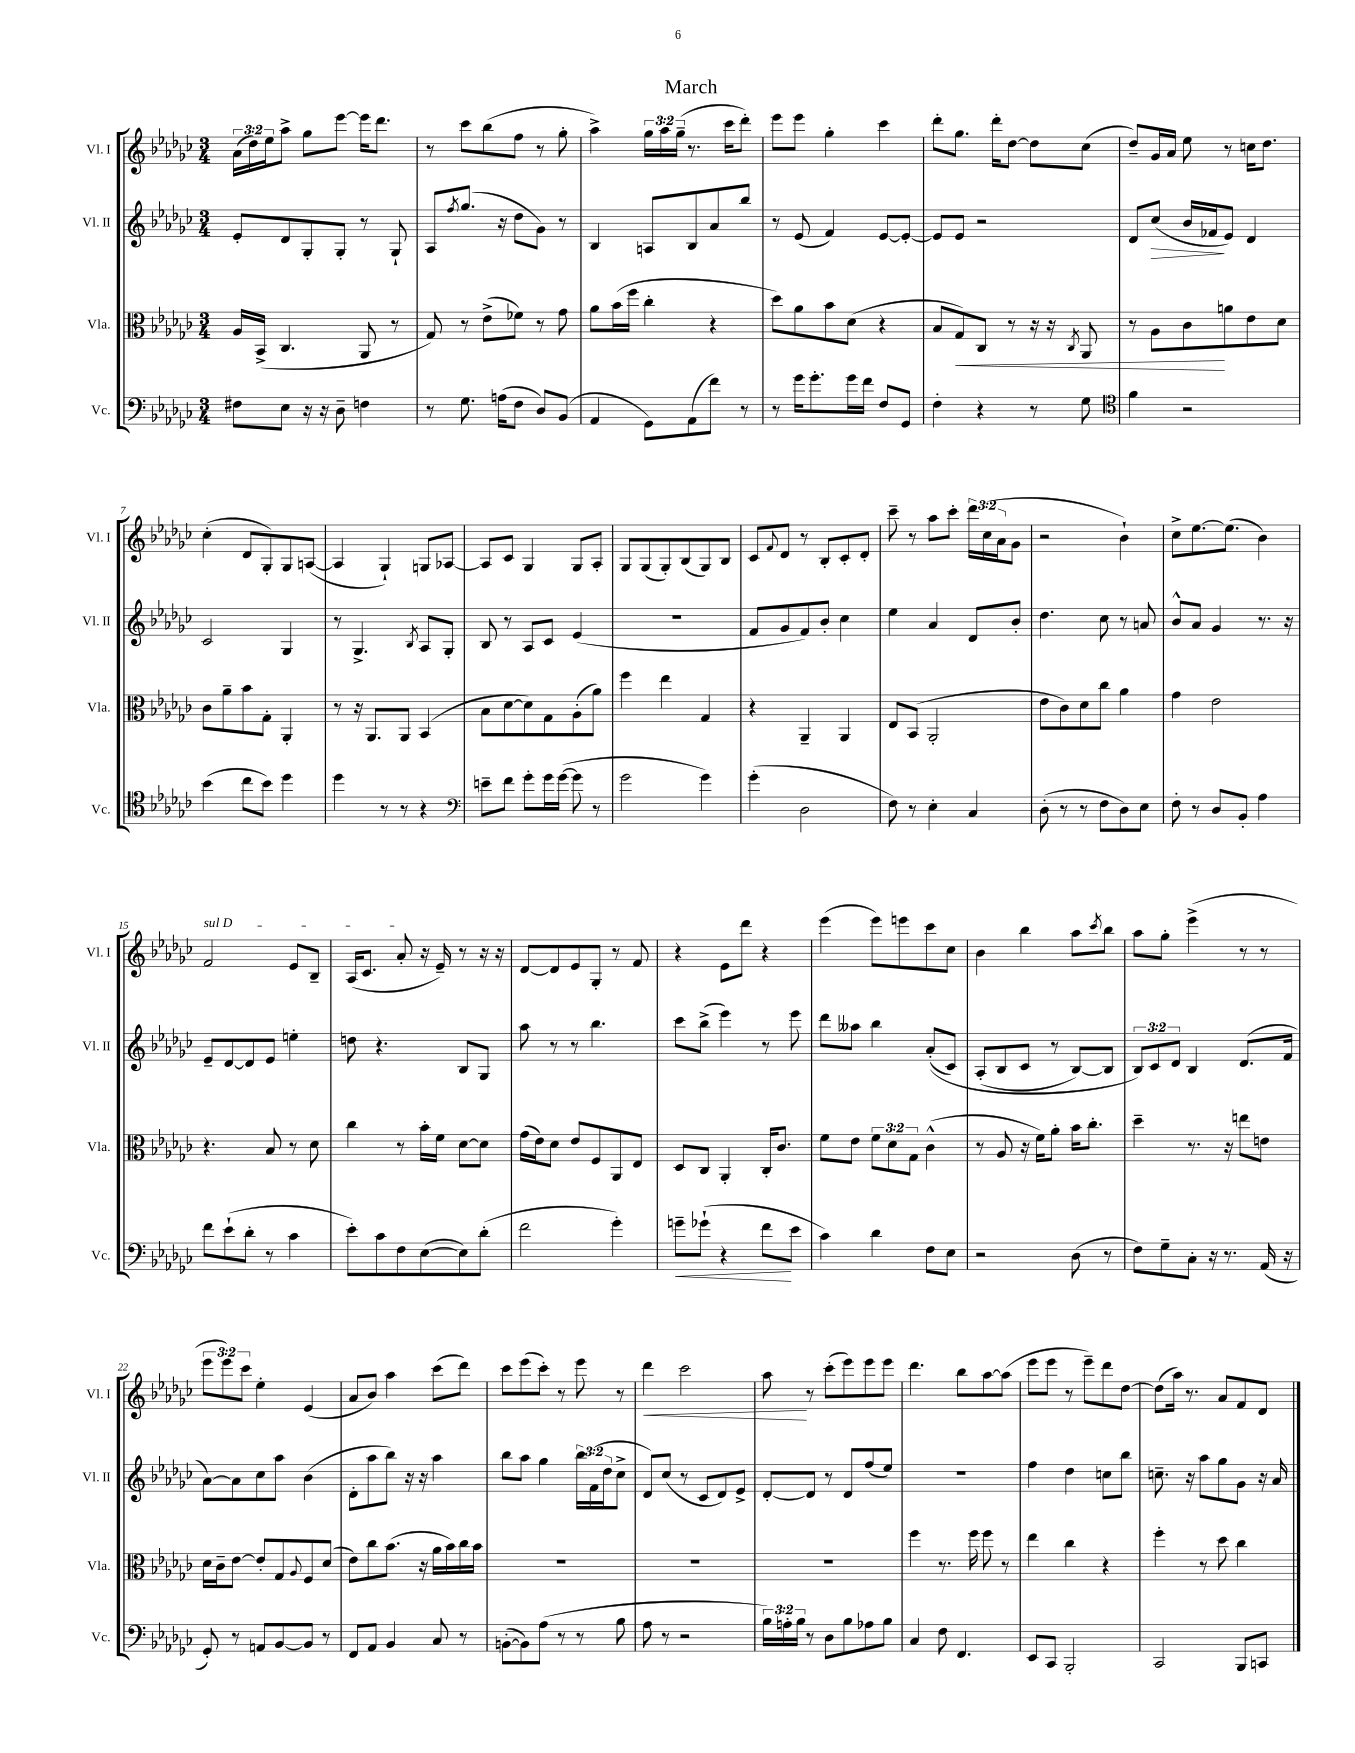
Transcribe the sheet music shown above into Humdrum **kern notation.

**kern	**dynam	**kern	**dynam	**kern	**dynam	**kern	**dynam
*part4	*part4	*part3	*part3	*part2	*part2	*part1	*part1
*staff4	*staff4	*staff3	*staff3	*staff2	*staff2	*staff1	*staff1
*I"Vc.	*	*I"Vla.	*	*I"Vl. II	*	*I"Vl. I	*
*I'Vc.	*	*I'Vla.	*	*I'Vl. II	*	*I'Vl. I	*
*clefF4	*	*clefC3	*	*clefG2	*	*clefG2	*
*k[b-e-a-d-g-c-]	*	*k[b-e-a-d-g-c-]	*	*k[b-e-a-d-g-c-]	*	*k[b-e-a-d-g-c-]	*
*M3/4	*	*M3/4	*	*M3/4	*	*M3/4	*
=1	=1	=1	=1	=1	=1	=1	=1
8F#X\L	.	16A-/LL	.	8e-'/L	.	(24a-\LL	.
.	.	.	.	.	.	24dd-\)	.
.	.	(16BB-^/JJ	.	.	.	.	.
.	.	.	.	.	.	24ee-\J	.
8E-\J	.	4.C-/	.	8d-/	.	8aa-^\J	.
16r	.	.	.	8G-'/	.	8gg-\L	.
16r	.	.	.	.	.	.	.
8D-~\	.	.	.	8G-'/J	.	[8eee-\J	.
4Fn\	.	8AA-/	.	8r	.	16eee-\KL]	.
.	.	.	.	.	.	8.ddd-\J	.
.	.	8r	.	8G-`/	.	.	.
=2	=2	=2	=2	=2	=2	=2	=2
8r	.	8G-/)	.	8A-/L	.	8r	.
.	.	.	.	8qff/	.	.	.
8.G-\	.	8r	.	(8.gg-/J	.	8ccc-\L	.
.	.	(8e-^\L	.	.	.	(8bb-\	.
(16An\KL	.	.	.	16r	.	.	.
8F\J	.	8f-X\J)	.	8dd-\L	.	8ff\J	.
8D-/L)	.	8r	.	8g-\J)	.	8r	.
(8BB-/J	.	8g-\	.	8r	.	8gg-'\	.
=3	=3	=3	=3	=3	=3	=3	=3
4AA-/	.	8a-\L	.	4B-/	.	4aa-^\)	.
.	.	(16b-\L	.	.	.	.	.
.	.	16ff\JJ	.	.	.	.	.
8GG-\L)	.	4cc-'\	.	8An/L	.	24gg-\LL	.
.	.	.	.	.	.	24aa-\	.
.	.	.	.	.	.	(24gg-~\JJ	.
(8AA-\	.	.	.	8B-/	.	8.r	.
8f\J)	.	4r	.	8a-/	.	.	.
.	.	.	.	.	.	16ccc-\KL	.
8r	.	.	.	8bb-/J	.	8ddd-'\J)	.
=4	=4	=4	=4	=4	=4	=4	=4
8r	.	8dd-\L)	.	8r	.	8eee-\L	.
16g-\KL	.	8a-\	.	(8e-/	.	8eee-\J	.
8.g-'\	.	.	.	.	.	.	.
.	.	8b-\	.	4f/)	.	4gg-'\	.
16g-\L	.	(8d-\J	.	.	.	.	.
16f\JJ	.	.	.	.	.	.	.
8F/L	.	4r	.	[8e-/L	.	4ccc-\	.
8GG-/J	.	.	.	8e-'/J_	.	.	.
=5	=5	=5	=5	=5	=5	=5	=5
4F'\	.	8B-/L	.	8e-/L]	.	8ddd-'\L	.
!	!	!	!LO:HP:b	!	!	!	!
.	.	8G-/)	<	8e-/J	.	8.gg-\J	.
4r	.	8C-/J	.	2r	.	.	.
.	.	.	.	.	.	16ddd-'\KL	.
.	.	8r	.	.	.	[8dd-\J	.
8r	.	16r	.	.	.	8dd-\L]	.
.	.	16r	.	.	.	.	.
.	.	8qC-/	.	.	.	.	.
8G-\	.	8AA-/	.	.	.	(8cc-\J	.
=6	=6	=6	=6	=6	=6	=6	=6
*clefC4	*	*	*	*	*	*	*
4f\	.	8r	.	8d-/L	.	8dd-~/L)	.
!	!	!	!	!	!LO:HP:b	!	!
.	.	8A-\L	.	(8cc-/J	>	16g-/L	.
.	.	.	.	.	.	16a-/JJ	.
2r	.	8c-\	.	16b-/LL	.	8ee-\	.
.	.	.	.	16f-X/J	.	.	.
.	.	8an\	[	8e-/J)	]	8r	.
.	.	8e-\	.	4d-/	.	16ccn\KL	.
.	.	.	.	.	.	8.dd-\J	.
.	.	8d-\J	.	.	.	.	.
!!LO:LB:g=z
=7	=7	=7	=7	=7	=7	=7	=7
(4b-\	.	8c-\L	.	2c-/	.	(4cc-'\	.
.	.	8a-~\	.	.	.	.	.
8cc-\L	.	8b-\	.	.	.	8d-/L	.
8b-\J)	.	8G-'\J	.	.	.	8G-'/)	.
4dd-\	.	4AA-'/	.	4G-/	.	8G-/	.
.	.	.	.	.	.	([8An/J	.
=8	=8	=8	=8	=8	=8	=8	=8
4dd-\	.	8r	.	8r	.	4A/]	.
.	.	16r	.	4.G-^/	.	.	.
.	.	8.AA-/L	.	.	.	.	.
8r	.	.	.	.	.	4G-`/)	.
8r	.	8AA-/J	.	.	.	.	.
.	.	.	.	8qB-/	.	.	.
4r	.	(4BB-/	.	8A-/L	.	8Gn/L	.
.	.	.	.	8G-'/J	.	[8A-X/J	.
=9	=9	=9	=9	=9	=9	=9	=9
*clefF4	*	*	*	*	*	*	*
8en~\L	.	8B-\L	.	8B-/	.	8A-/L]	.
8f\J	.	[8d-\	.	8r	.	8c-/J	.
8g-'\L	.	8d-\])	.	8A-/L	.	4G-/	.
16g-\L	.	8G-\	.	8c-/J	.	.	.
([16g-\JJ	.	.	.	.	.	.	.
8g-\]	.	(8A-'\	.	(4e-/	.	8G-/L	.
8r	.	8a-\J)	.	.	.	8A-'/J	.
=10	=10	=10	=10	=10	=10	=10	=10
2g-\	.	4ff\	.	2.r	.	8G-/L	.
.	.	.	.	.	.	(8G-/	.
.	.	4ee-\	.	.	.	8G-'/)	.
.	.	.	.	.	.	(8B-/	.
4g-\)	.	4G-/	.	.	.	8G-/)	.
.	.	.	.	.	.	8B-/J	.
=11	=11	=11	=11	=11	=11	=11	=11
(4g-'\	.	4r	.	8f/L	.	8c-/L	.
.	.	.	.	.	.	8qqf/	.
.	.	.	.	8g-/	.	8d-/J	.
2D-\	.	4AA-~/	.	8f/)	.	8r	.
.	.	.	.	8b-'/J	.	8B-'/L	.
.	.	4AA-/	.	4cc-\	.	8c-'/	.
.	.	.	.	.	.	8d-'/J	.
=12	=12	=12	=12	=12	=12	=12	=12
8F\)	.	8E-/L	.	4ee-\	.	8ccc-~\	.
8r	.	(8BB-/J	.	.	.	8r	.
4E-'\	.	2AA-'/	.	4a-/	.	8aa-\L	.
.	.	.	.	.	.	8ccc-'\J	.
4C-/	.	.	.	8d-/L	.	24ddd-\LL	.
.	.	.	.	.	.	(24cc-\	.
.	.	.	.	.	.	24a-\J	.
.	.	.	.	8b-'/J	.	8g-\J	.
=13	=13	=13	=13	=13	=13	=13	=13
(8D-'\	.	8e-\L	.	4.dd-\	.	2r	.
8r	.	8c-\)	.	.	.	.	.
8r	.	8d-\	.	.	.	.	.
8F\L	.	8cc-\J	.	8cc-\	.	.	.
8D-\)	.	4a-\	.	8r	.	4b-`\)	.
8E-\J	.	.	.	8an/	.	.	.
=14	=14	=14	=14	=14	=14	=14	=14
8F'\	.	4g-\	.	8b-^^/L	.	8cc-^\L	.
8r	.	.	.	8a-/J	.	[8.ee-\	.
8D-/L	.	2e-\	.	4g-/	.	.	.
.	.	.	.	.	.	(8.ee-\J]	.
8BB-'/J	.	.	.	.	.	.	.
4A-\	.	.	.	8.r	.	4b-\)	.
.	.	.	.	16r	.	.	.
!!LO:LB:g=z
=15	=15	=15	=15	=15	=15	=15	=15
!	!	!	!	!	!	!LO:TX:a:i:t=sul D	!
8f\L	.	4.r	.	8e-~/L	.	2f/	.
(8e-`\	.	.	.	[8d-/	.	.	.
8d-'\J	.	.	.	8d-/]	.	.	.
8r	.	8B-/	.	8e-/J	.	.	.
4c-\	.	8r	.	4een'\	.	8e-/L	.
.	.	8d-\	.	.	.	8B-~/J	.
=16	=16	=16	=16	=16	=16	=16	=16
8e-'\L)	.	4cc-\	.	8ddn\	.	(16A-/KL	.
.	.	.	.	.	.	8.c-/J	.
8c-\	.	.	.	4.r	.	.	.
8F\	.	8r	.	.	.	8a-'/	.
([8E-\	.	16b-'\LL	.	.	.	16r	.
.	.	16f\JJ	.	.	.	16e-~/)	.
8E-\])	.	[8d-\L	.	8B-/L	.	8r	.
(8d-'\J	.	8d-\J]	.	8G-/J	.	16r	.
.	.	.	.	.	.	16r	.
=17	=17	=17	=17	=17	=17	=17	=17
2f\	.	(16g-\LL	.	8aa-\	.	[8d-/L	.
.	.	16e-\J)	.	.	.	.	.
.	.	8d-\J	.	8r	.	8d-/]	.
.	.	8e-/L	.	8r	.	8e-/	.
.	.	8F/	.	4.bb-\	.	8G-'/J	.
4g-'\)	.	8AA-/	.	.	.	8r	.
.	.	8E-/J	.	.	.	8f/	.
=18	=18	=18	=18	=18	=18	=18	=18
!	!LO:HP:b	!	!	!	!	!	!
8gn~\L	<	8D-/L	.	8ccc-\L	.	4r	.
(8g-X`\J	.	8C-/J	.	(8bb-^\J	.	.	.
4r	.	4AA-'/	.	4eee-\)	.	8e-\L	.
.	.	.	.	.	.	8ddd-\J	.
8f\L	.	16C-'/KL	.	8r	.	4r	.
.	.	8.c-/J	.	.	.	.	.
8e-\J	[	.	.	8eee-\	.	.	.
=19	=19	=19	=19	=19	=19	=19	=19
4c-\)	.	8f\L	.	8ddd-\L	.	(4eee-\	.
.	.	8e-\J	.	8aa--X\J	.	.	.
4d-\	.	12f\L	.	4bb-\	.	8eee-\L)	.
.	.	12d-\	.	.	.	.	.
.	.	.	.	.	.	8eeen\	.
.	.	12G-\J	.	.	.	.	.
8F\L	.	(4c-^^\	.	((8a-'/L	.	8ccc-\	.
8E-\J	.	.	.	8c-/J)	.	8cc-\J	.
=20	=20	=20	=20	=20	=20	=20	=20
2r	.	8r	.	(8A-'/L	.	4b-\	.
.	.	8A-/	.	8B-/	.	.	.
.	.	16r	.	8c-/J	.	4bb-\	.
.	.	16f\KL)	.	.	.	.	.
.	.	8a-'\J	.	8r	.	.	.
(8D-\	.	16b-\KL	.	[8B-/L)	.	8aa-\L	.
.	.	8.cc-'\J	.	.	.	.	.
.	.	.	.	.	.	8qccc-/	.
8r	.	.	.	8B-/J]	.	8bb-\J	.
=21	=21	=21	=21	=21	=21	=21	=21
8F\L)	.	4dd-~\	.	12B-/L)	.	8aa-\L	.
.	.	.	.	12c-/	.	.	.
8G-~\	.	.	.	.	.	8gg-'\J	.
.	.	.	.	12d-/J	.	.	.
8C-'\J	.	8.r	.	4B-/	.	(4eee-^\	.
16r	.	.	.	.	.	.	.
8.r	.	16r	.	.	.	.	.
.	.	8een\L	.	(8.d-/L	.	8r	.
(16AA-/	.	8en\J	.	.	.	8r	.
16r	.	.	.	16f/Jk	.	.	.
!!LO:LB:g=z
=22	=22	=22	=22	=22	=22	=22	=22
8GG-'/)	.	16d-\LL	.	[8a-\L)	.	12eee-\L	.
.	.	16c-~\J	.	.	.	.	.
.	.	.	.	.	.	12eee-\)	.
8r	.	[8e-\J	.	8a-\]	.	.	.
.	.	.	.	.	.	12ccc-\J	.
8AAn/L	.	8e-'/L]	.	8cc-\	.	4ee-'\	.
[8BB-/	.	8G-/	.	8aa-\J	.	.	.
.	.	8qqA-/	.	.	.	.	.
8BB-/J]	.	8F/	.	(4b-\	.	(4e-/	.
8r	.	(8d-/J	.	.	.	.	.
=23	=23	=23	=23	=23	=23	=23	=23
8FF/L	.	8e-\L)	.	8d-'\L	.	8a-/L	.
8AA-/J	.	8cc-\	.	8aa-\	.	8b-/J)	.
4BB-/	.	(8.b-\J	.	8bb-\J)	.	4aa-\	.
.	.	.	.	16r	.	.	.
.	.	16r	.	16r	.	.	.
8C-/	.	16a-\LL	.	4aa-\	.	(8ccc-\L	.
.	.	16b-\)	.	.	.	.	.
8r	.	16cc-\	.	.	.	8ddd-\J)	.
.	.	16b-\JJ	.	.	.	.	.
=24	=24	=24	=24	=24	=24	=24	=24
([8BBn'\L	.	2.r	.	8bb-\L	.	8ccc-\L	.
8BB\])	.	.	.	8aa-\J	.	(8eee-\	.
(8A-\J	.	.	.	4gg-\	.	8ccc-'\J)	.
8r	.	.	.	.	.	8r	.
8r	.	.	.	24bb-\LL	.	8eee-\	.
.	.	.	.	(24f\	.	.	.
.	.	.	.	24dd-\J	.	.	.
8B-\	.	.	.	8cc-^\J	.	8r	.
=25	=25	=25	=25	=25	=25	=25	=25
!	!	!	!	!	!	!	!LO:HP:b
8A-\	.	2.r	.	8d-/L)	.	4ddd-\	<
8r	.	.	.	(8cc-/J	.	.	.
2r	.	.	.	8r	.	2ccc-\	.
.	.	.	.	8c-/L	.	.	.
.	.	.	.	8d-/)	.	.	.
.	.	.	.	8e-^/J	.	.	.
=26	=26	=26	=26	=26	=26	=26	=26
24B-\LL)	.	2.r	.	[8d-'/L	.	8aa-\	.
24An'\	.	.	.	.	.	.	.
24B-\JJ	.	.	.	.	.	.	.
8r	.	.	.	8d-/J]	.	8r	[
8D-\L	.	.	.	8r	.	(8ccc-'\L	.
8B-\	.	.	.	8d-/L	.	8eee-\)	.
8A-X\	.	.	.	(8ff/	.	8eee-\	.
8B-\J	.	.	.	8ee-/J)	.	8eee-\J	.
=27	=27	=27	=27	=27	=27	=27	=27
4C-/	.	4ff\	.	2.r	.	4.ddd-\	.
8F\	.	8.r	.	.	.	.	.
4.FF/	.	.	.	.	.	8bb-\L	.
.	.	16ff\	.	.	.	.	.
.	.	8ff\	.	.	.	[8aa-\	.
.	.	8r	.	.	.	(8aa-\J]	.
=28	=28	=28	=28	=28	=28	=28	=28
8EE-/L	.	4ee-\	.	4ff\	.	8eee-\L	.
8CC-/J	.	.	.	.	.	8eee-\J	.
2BBB-'/	.	4cc-\	.	4dd-\	.	8r	.
.	.	.	.	.	.	8eee-~\L)	.
.	.	4r	.	8ccn\L	.	8ddd-\	.
.	.	.	.	8bb-\J	.	[8dd-\J	.
=29	=29	=29	=29	=29	=29	=29	=29
2CC-/	.	4ff'\	.	8.ccn~\	.	(8dd-\L]	.
.	.	.	.	.	.	16aa-\Jk)	.
.	.	.	.	16r	.	8.r	.
.	.	8r	.	8aa-\L	.	.	.
.	.	8dd-\	.	8gg-\	.	8a-/L	.
8BBB-/L	.	4cc-\	.	8g-\J	.	8f/	.
8CCn/J	.	.	.	16r	.	8d-/J	.
.	.	.	.	16a-/	.	.	.
==	==	==	==	==	==	==	==
*-	*-	*-	*-	*-	*-	*-	*-
